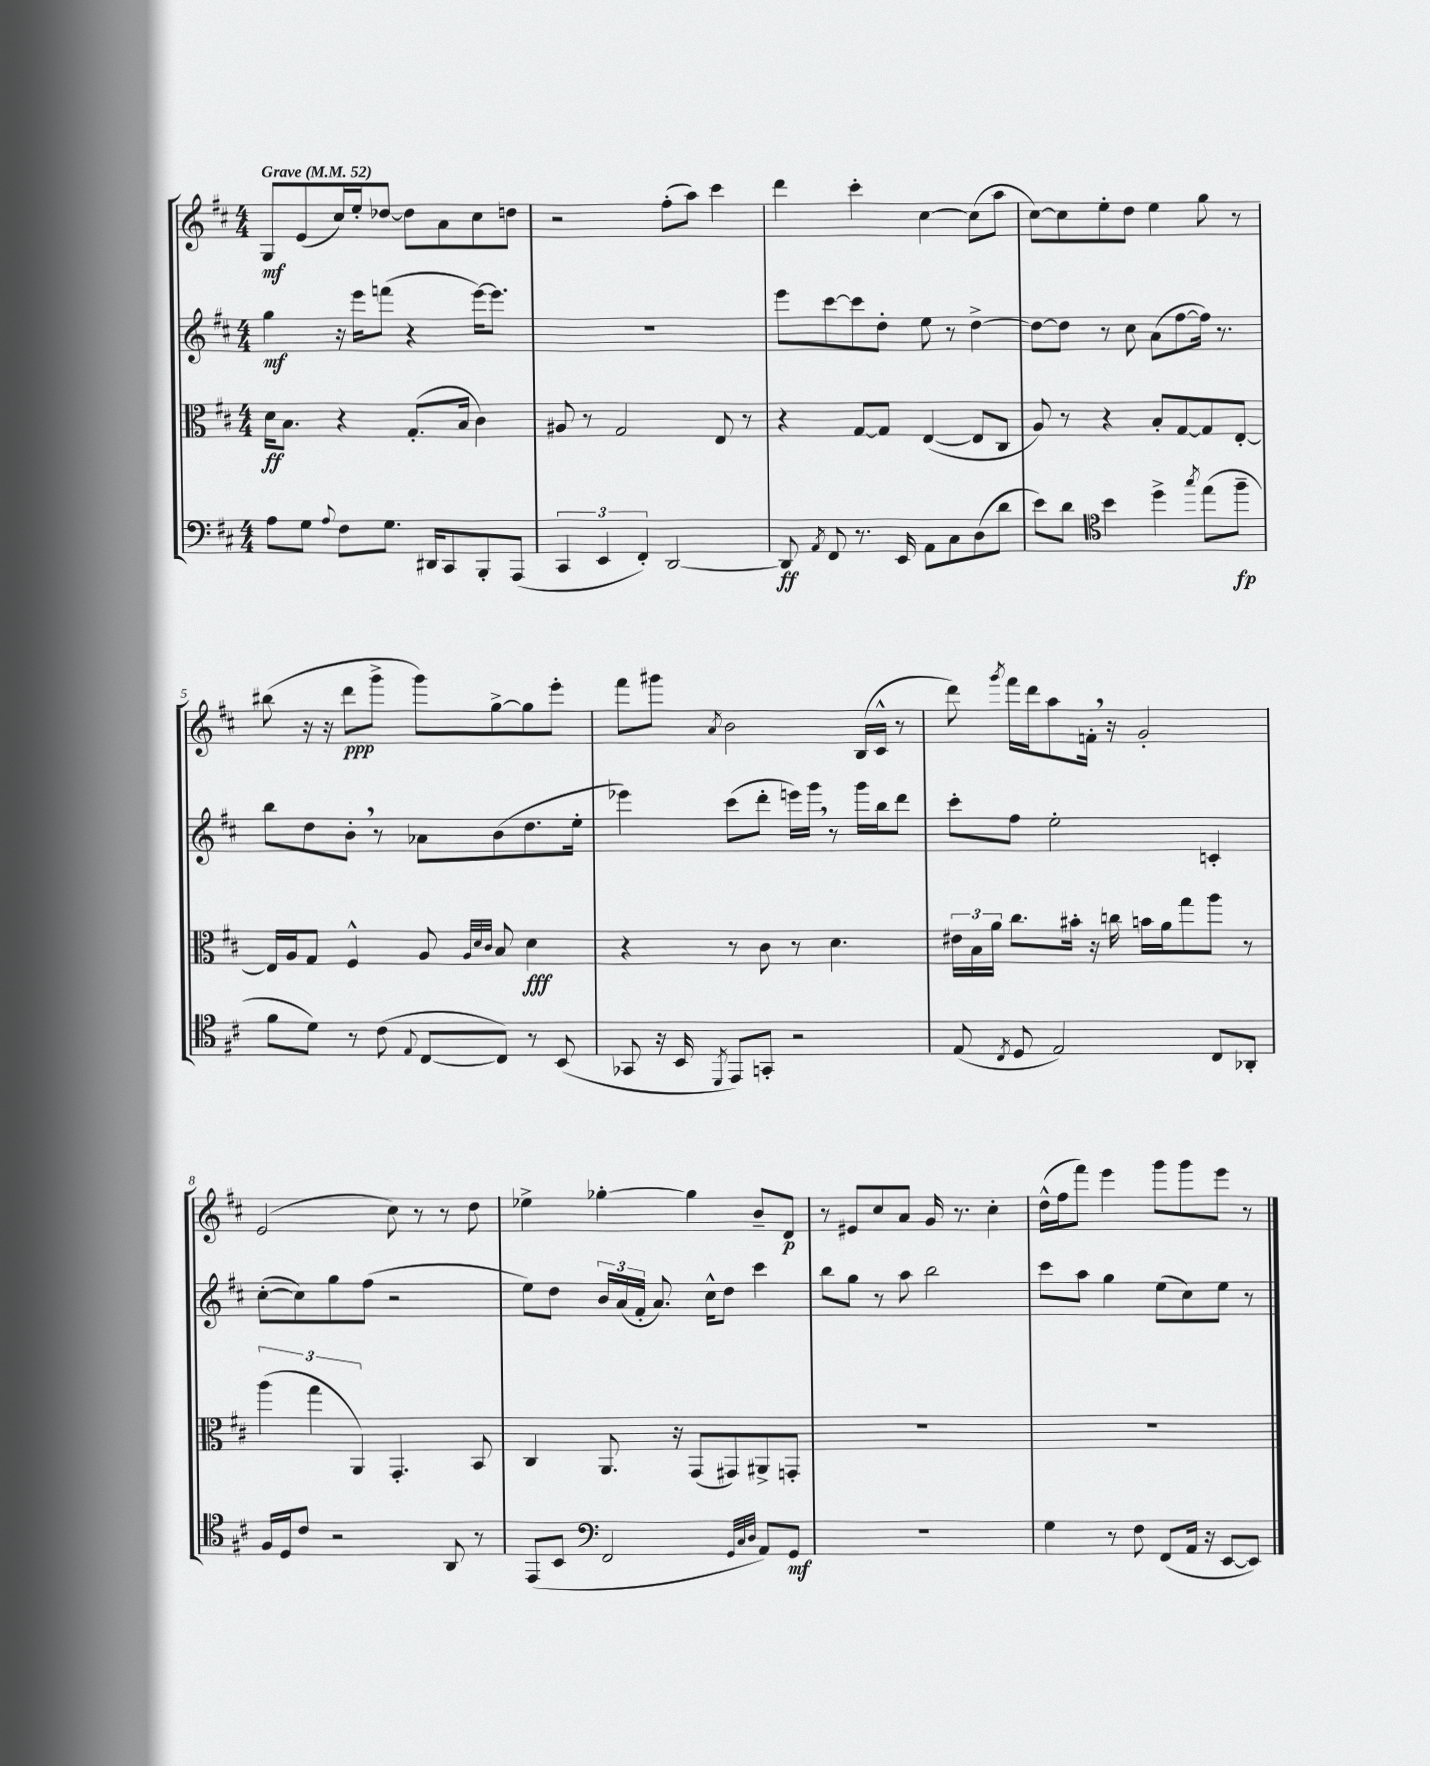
<<
\new StaffGroup <<
\new Staff = "s0" {
    \clef treble \key d \major \numericTimeSignature \time 4/4 \tempo "Grave" 4 = 52
    \autoBeamOff g8[\mf e'8( cis''16) e''16-. des''8]~ des''8[ a'8 cis''8 d''8] |
    r2 fis''8[-.( a''8]) cis'''4 |
    d'''4 cis'''4-. cis''4~ cis''8[( a''8] |
    cis''8[~) cis''8 e''8-. d''8] e''4 g''8 r8 |
    bis''8( r16 r16 d'''8[\ppp g'''8]-> g'''8[) g''8~-> g''8 e'''8]-. |
    fis'''8[ gis'''8] \acciaccatura { a'8 } b'2 b16[( cis'16]-^ r8 |
    d'''8) \acciaccatura { g'''8 } fis'''16[ d'''16 a''8 f'16]-. \breathe r16 g'2-. |
    e'2( cis''8) r8 r8 d''8 |
    ees''4-> ges''4~-. ges''4 b'8[-- d'8]\p |
    r8 eis'8[ cis''8 a'8] g'16 r8. cis''4-. |
    d''16[-^( fis''16 fis'''8]) e'''4 g'''8[ g'''8 e'''8] r8 \bar "|." |
}
\new Staff = "s1" {
    \clef treble \key d \major \numericTimeSignature \time 4/4
    \autoBeamOff g''4\mf r16 e'''16[ f'''8]( r4 e'''16[~) e'''8.] |
    R1 |
    e'''8[ cis'''8~ cis'''8 d''8]-. e''8 r8 d''4~-> |
    d''8[~ d''8] r8 cis''8 a'8[( fis''8~ fis''16]) r8. |
    b''8[ d''8 b'8]-. \breathe r8 aes'8[ b'8( d''8. e''16]-. |
    ees'''4) cis'''8[( d'''8]-. e'''16[) g'''16] \breathe r8 g'''16[ b''16 d'''8] |
    cis'''8[-. fis''8] e''2-. c'4-. |
    cis''8[~-.( cis''8) g''8 fis''8]( r2 |
    e''8[) d''8] \tuplet 3/2 { b'16[ a'16( fis'16]-. } a'8.) cis''16[-^ d''8] cis'''4 |
    b''8[ g''8] r8 a''8 b''2 |
    cis'''8[ a''8] g''4 e''8[( cis''8) e''8] r8 \bar "|." |
}
\new Staff = "s2" {
    \clef alto \key d \major \numericTimeSignature \time 4/4
    \autoBeamOff d'16[\ff b8.] r4 g8.[-.( b16] cis'4) |
    ais8 r8 g2 e8 r8 |
    r4 g8[~ g8] e4~( e8[ cis8] |
    a8) r8 r4 b8[-. g8~ g8 e8]~-. |
    e16[ a16 g8] fis4-^ a8 \grace { a32[ d'32 cis'32] } b8 d'4\fff |
    r4 r8 cis'8 r8 d'4. |
    \tuplet 3/2 { eis'16[ b16 a'16] } cis''8.[ bis'16]-. r16 c''16 b'16[ a'16 g''8 a''8] r8 |
    \tuplet 3/2 { a''4( g''4 a,4) } g,4.-. b,8 |
    cis4 a,8. r16 g,8[( gis,8) ais,8-> g,8]-. |
    R1 |
    R1 \bar "|." |
}
\new Staff = "s3" {
    \clef bass \key d \major \numericTimeSignature \time 4/4
    \autoBeamOff a8[ g8] \appoggiatura { a8 } fis8[ g8.] dis,16[ cis,8 b,,8-. a,,8]( |
    \tuplet 3/2 { cis,4 e,4 fis,4-.) } d,2~ |
    d,8\ff \acciaccatura { a,8 } fis,8 r8. e,16 a,8[ cis8 d8( d'8] |
    e'8[) d'8] \clef tenor b'4 d''4-> \acciaccatura { g''8 } e''8[( fis''8]--\fp |
    fis'8[ d'8]) r8 cis'8( \appoggiatura { e8 } cis8[~ cis8]) r8 b,8( |
    ges,8 r16 b,16 \acciaccatura { d,8 } e,8[) g,8]-. r2 |
    e8( \acciaccatura { cis8 } d8 e2) cis8[ aes,8]-. |
    fis16[ d16 cis'8] r2 a,8 r8 |
    e,8[( b,8] \clef bass fis,2 \grace { g,32[ cis32 d32] } a,8[) g,8]\mf |
    R1 |
    g4 r8 fis8 fis,8[( a,16] r16 e,8[~ e,8]) \bar "|." |
}
>>
>>
